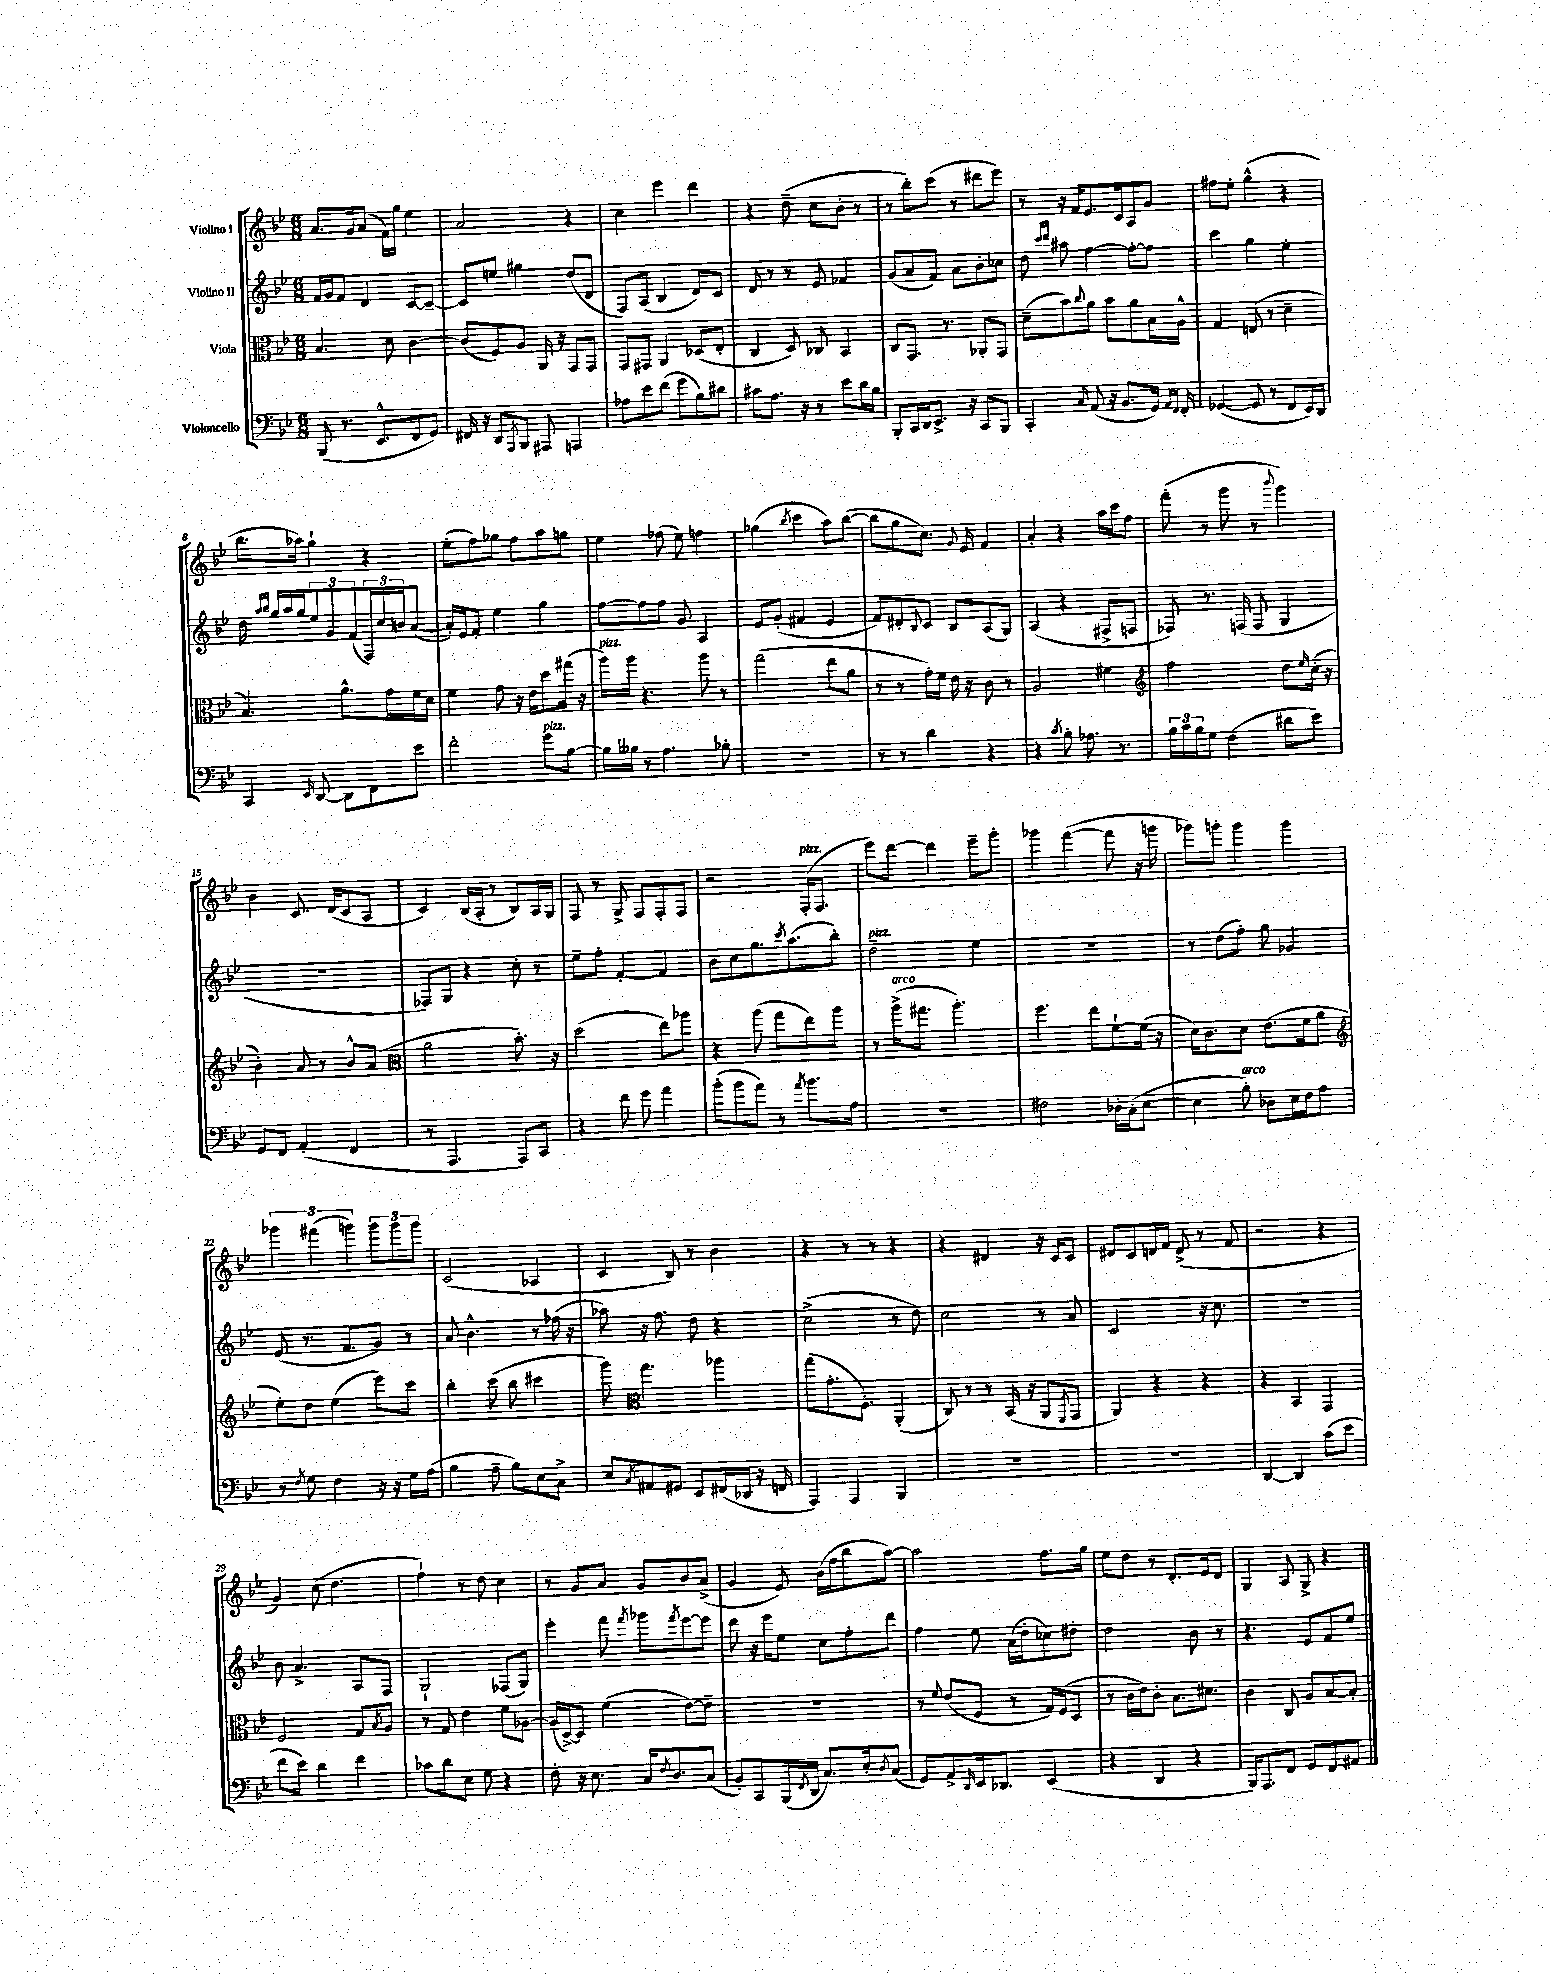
<<
\new StaffGroup <<
\new Staff = "s0" \with { instrumentName = "Violino I" } {
    \clef treble \key bes \major \numericTimeSignature \time 6/8
    a'8. g'16 a'8( f'16) g''16 ees''4 |
    a'2 r4 |
    c''4 ees'''4 d'''4 |
    r4 d''8--( c''8 bes'8-. r8 |
    r8 bes''8-.) c'''8( r8 dis'''8 ees'''8) |
    r8 r16 f'16 ees'8. c'16 a8 g'8 |
    fis''8 ees''8-. g''4-^( r4 |
    bes''8. aes''16) g''4-! r4 |
    ees''8-.( f''8) ges''8 f''8 a''8 g''8 |
    ees''4 fes''8( ees''8) f''4 |
    ges''4( \acciaccatura { bes''8 } c'''4 a''8) bes''8~( |
    bes''8 g''8 c''8.) \appoggiatura { g'8 } ees'16 f'4 |
    a'4-. r4 a''16 c'''16 f''8 |
    f'''8-.( r8 g'''8 r8 \appoggiatura { bes'''8 } g'''4) |
    bes'4 c'8. d'16( c'8 a8 |
    c'4) bes16( a16-. r8 bes8) a16 g16 |
    f8 r8 g8-> f8 f8-. f8 |
    r2 f16-.^\markup { \italic "pizz." }( f8. |
    ees'''8) d'''8~ d'''4 ees'''8-- g'''8-. |
    ges'''4 f'''4~( f'''8 r16 g'''16 |
    ges'''8) g'''8-. g'''4 g'''4 |
    \tuplet 3/2 { ges'''4 fis'''4( g'''4) } \tuplet 3/2 { g'''8 g'''8 g'''8 } |
    c'2( aes4 |
    c'4 bes8) r8 bes'4 |
    r4 r8 r8 r4 |
    r4 dis'4 r16 c'16 c'8 |
    dis'8 c'8 d'16 f'16 d'8->( r8 f'8 |
    r2 r4 |
    g'4) c''8( d''4. |
    f''4-!) r8 d''8 c''4 |
    r8 g'8 a'8 g'8 bes'8 a'8->( |
    g'4 ees'8) bes'16( f''16 bes''8 a''8~) |
    a''2 f''8. g''16 |
    ees''8 d''8 r8 d'8.-. ees'16 d'8 |
    g4 a8 g8-> r4 \bar "|." |
}
\new Staff = "s1" \with { instrumentName = "Violino II" } {
    \clef treble \key bes \major \numericTimeSignature \time 6/8
    f'16 g'16 f'8 d'4 c'8~ c'8~-- |
    c'8 e''8 gis''4 d''8( d'8 |
    f8) a8( bes4 d'8) c'8 |
    d'8 r8 r8 ees'8 fes'4 |
    g'8( a'8 f'8) a'8 bes'8-. ces''8 |
    d''8 \grace { c'''16 d'''16 } ais''8 f''4~ f''8~-. f''8 |
    c'''4 g''4 ees''4-. |
    d''16 \grace { a''16 bes''16 } g''16 a''16 g''16 \tuplet 3/2 { ees''8 g'8 f'8( } \tuplet 3/2 { f16) c''16 b'16 } a'8~( |
    a'16-.) ees'16 f'8-. ees''4 g''4 |
    f''8~ f''8 f''8 g'8 a4 |
    ees'8 g'8-.( fis'4 ees'4 |
    f'8) dis'8-. \appoggiatura { bes8 } c'8 bes8 a8( g8) |
    a4( r4 fis8-> f8 |
    fes8) r8. f16( f8 g4 |
    R2. |
    fes8) g8 r4 c''8-. r8 |
    ees''8-- f''8-. f'4~-. f'4 |
    bes'8 c''8 g''8. \acciaccatura { c'''8 } a''8.( bes''8-.) |
    d''2--^\markup { \italic "pizz." } ees''4 |
    R2. |
    r8 d''8( f''8-.) g''8 ges'4 |
    ees'8( r8. f'8. g'8) r8 |
    a'8 bes'4.-^ r8 fes''16( r16 |
    aes''8) r16 f''8. d''8 r4 |
    c''2->( r8 d''8) |
    c''2 r8 a'8 |
    c'2 r16 c''8. |
    R2. |
    bes'8 a'4.-> a8 f8 |
    g2-! fes8( g8) |
    ees'''4-. f'''8 \acciaccatura { f'''8 } ges'''8 \acciaccatura { f'''8 } ees'''8~ ees'''8 |
    d'''8 r16 ees'''16 ees''8 c''8 f''8-. d'''8 |
    f''4 ees''8 a'16( d''16-. ces''8) dis''8-. |
    d''2 bes'8 r8 |
    r4. ees'8 f'8 ees''8 \bar "|." |
}
\new Staff = "s2" \with { instrumentName = "Viola" } {
    \clef alto \key bes \major \numericTimeSignature \time 6/8
    bes4. d'8 c'4~ |
    c'8( f8) a8 a,16 r16 g,8 g,8 |
    g,8 gis,8 a,4 des8( ees8-. |
    c4 d8) ces8 bes,4 |
    c8 g,8. r8. aes,8-. g,8 |
    d'8--( bes'8) \appoggiatura { c''8 } a'8 bes'8 a'8 bes16 a16-^ |
    g4 e8( r8 d'4-- |
    bes4.) a'8.-^ g'16 f'16 d'16 |
    f'4 g'8 r16 ees'16 d''8 gis''16( r16 |
    a''16^\markup { \italic "pizz." }) a''16 r4. a''8 r8 |
    g''2( ees''8 a'8 |
    r8 r8 g'16-.) f'16 ees'16 r16 c'8 r8 |
    a2 fis'4 |
    \clef treble f''2 d''8 \grace { ees''16 } c''16-.( r16 |
    bes'4-.) a'8 r8 bes'8-^ a'8( |
    \clef alto a'2 bes'8.-.) r16 |
    d''2( ees''8) aes''8 |
    r4 a''8( g''8 ees''8) a''8 |
    r8 a''16->^\markup { \italic "arco" }( gis''8. a''4.-.) |
    f''4. ees''8 f'8~-! f'16( r16 |
    d'16) c'8. d'8 ees'8.( f'16 a'8 |
    \clef treble ees''8-.) d''8 ees''4( ees'''8) c'''8 |
    bes''4-. c'''8( bes''8 cis'''4 |
    g'''8) \clef alto g''4. aes''4 |
    g''8( g'8.-. f8.-.) a,4-.( |
    c8) r8 r8 bes,16( r16 a,8 \acciaccatura { f,8 } g,8 |
    a,4) r4 r4 |
    r4 bes,4 g,4 |
    f2 g8 \acciaccatura { bes8 } a8 |
    r8 g8 ees'4 f'8 aes8~ |
    aes16( d16~->) d8 f'4( ees'8~) ees'8-- |
    R2. |
    r8 \appoggiatura { f'8 } ees'8( f8 r8 g16) f16( d8 |
    r8 c'16 ees'16) c'8-. bes8. dis'8. |
    c'4 c8 a8 bes8~ bes8-. \bar "|." |
}
\new Staff = "s3" \with { instrumentName = "Violoncello" } {
    \clef bass \key bes \major \numericTimeSignature \time 6/8
    bes,,8( r8. ees,8.-^ f,8 g,8) |
    fis,16 r16 d,8 \acciaccatura { a,,8 } bes,,8 ais,,8 a,,4 |
    aes8 ees'8 f'8( g'8 bes8) dis'8 |
    cis'8 a8. r16 r8 ees'8 d'16 bes16 |
    bes,,8-. c,16 d,16 ees,8.-> r16 c,8 bes,,8 |
    c,4-. \grace { c16 } a,8( r16 bes,8. g,16) \grace { a,16 f,16 } f,16-. |
    ges,4~( ges,8 r8 f,8 ees,16) d,16 |
    c,4 \grace { ees,16 } d,8~ d,8 f,8 ees'8 |
    f'2-. g'8^\markup { \italic "pizz." } bes8~ |
    bes16 beses16 r8 a4. bes8-. |
    R2. |
    r8 r8 d'4 r4 |
    r4 \acciaccatura { c'8 } bes8-. aes8. r8. |
    \tuplet 3/2 { bes16 c'16 bes16 } g8 f4( dis'8 ees'8) |
    g,8 f,8 a,4-.( f,4 |
    r8 a,,4. a,,8) c,8 |
    r4 f'8 g'8 a'4 |
    bes'8-.( bes'8 a'8) r8 \acciaccatura { a'8 } bes'8. a16 |
    R2. |
    fis2 des16-. c16-.( ees8~ |
    ees4 bes8-.^\markup { \italic "arco" }) des8 ees16 f16 a8 |
    r8 \acciaccatura { f8 } g8 f4 r16 r16 g16 a16( |
    bes4 a8-- bes8) ees8 c8-> |
    ees8 \acciaccatura { c8 } ais,8 gis,8 ees,8 fis,16( des,16 r16 f,16 |
    a,,4) a,,4 bes,,4 |
    R2. |
    R2. |
    d,4~ d,4 c'8( ees'8 |
    f'8 ees'8) d'4 f'4 |
    ces'8 d'8 ees8 g8 r4 |
    f8-. r16 ees8. c16 \acciaccatura { f8 } d8. c8( |
    bes,8-.) c,8 bes,,16( \acciaccatura { f,8 } d,16 c8.) ees16-. \acciaccatura { d8 } c8( |
    g,8) a,8-> \grace { d,16 } ees,16 des,8. ees,4( |
    r4 d,4 r4 |
    bes,,16) a,,8. f,8 g,8 f,8 ais,8 \bar "|." |
}
>>
>>
